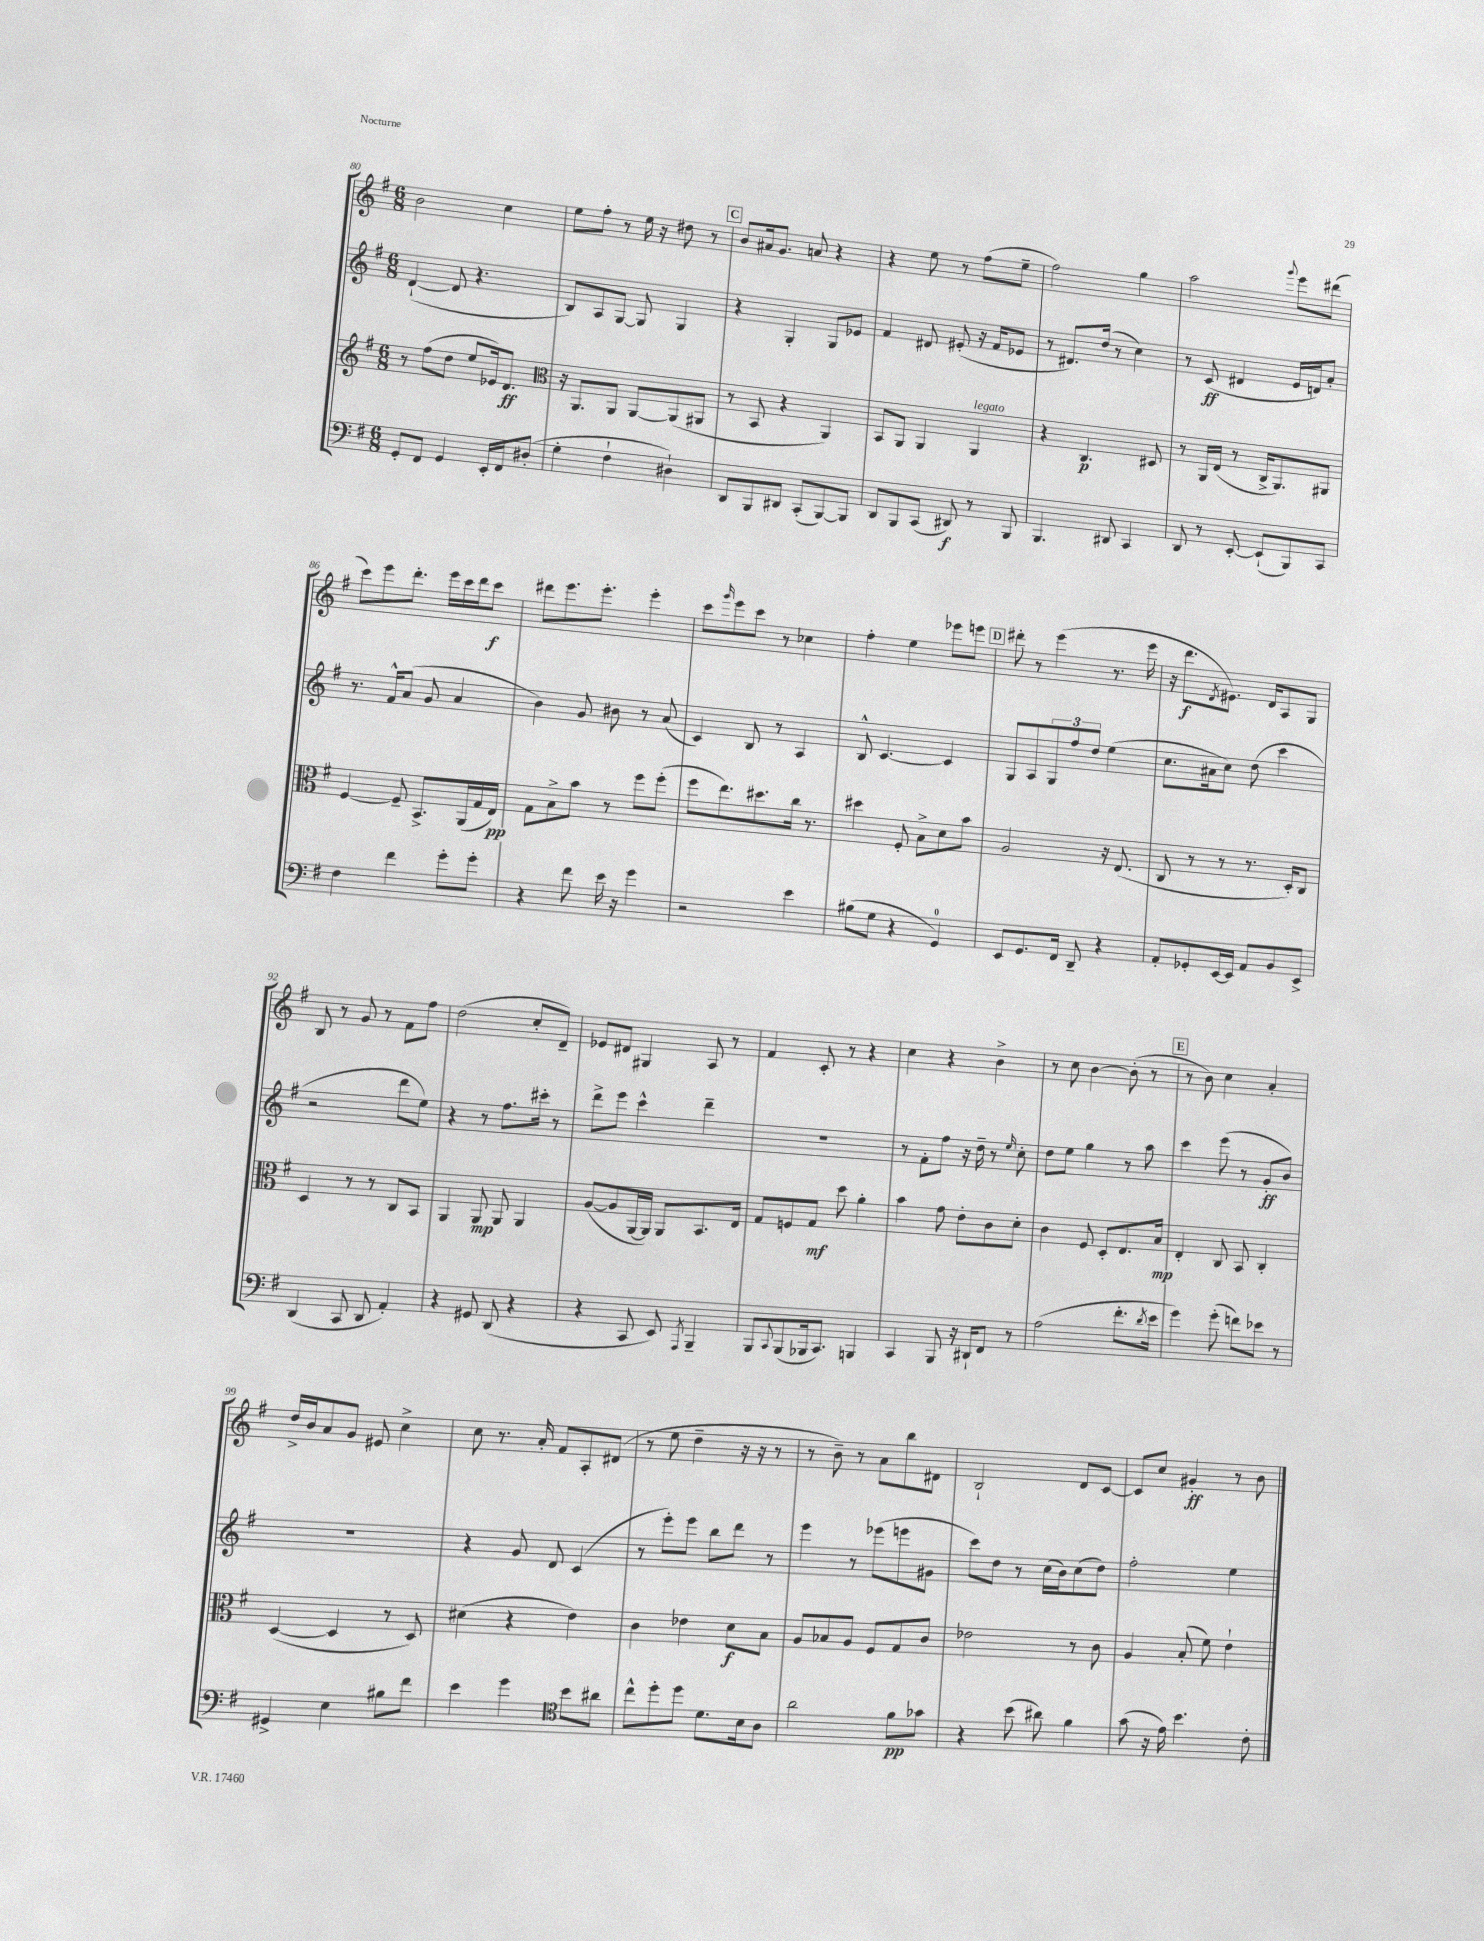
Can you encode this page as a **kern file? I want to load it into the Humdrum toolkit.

**kern	**dynam	**kern	**dynam	**kern	**dynam	**kern	**dynam
*part4	*part4	*part3	*part3	*part2	*part2	*part1	*part1
*staff4	*staff4	*staff3	*staff3	*staff2	*staff2	*staff1	*staff1
*clefF4	*	*clefG2	*	*clefG2	*	*clefG2	*
*k[f#]	*	*k[f#]	*	*k[f#]	*	*k[f#]	*
*M6/8	*	*M6/8	*	*M6/8	*	*M6/8	*
=80	=80	=80	=80	=80	=80	=80	=80
8GG'/L	.	8r	.	([4d`/	.	2b\	.
8FF#/J	.	(8ff#\L	.	.	.	.	.
4GG/	.	8dd\J	.	8d/]	.	.	.
.	.	8ee/L	.	4.r	.	.	.
16EE'/LL	.	16e-X/k)	.	.	.	4cc\	.
16FF#/J	.	8.d/J	ff	.	.	.	.
(8D#X'/J	.	.	.	.	.	.	.
=81	=81	=81	=81	=81	=81	=81	=81
*	*	*clefC3	*	*	*	*	*
4G'\	.	16r	.	8B/L)	.	8ee\L	.
.	.	8.AA/L	.	.	.	.	.
.	.	.	.	8A/	.	8ff#'\J	.
4F#`\	.	8AA/J	.	[8G/J	.	8r	.
.	.	[8AA/L	.	8G/]	.	16ee\	.
.	.	.	.	.	.	16r	.
4D#X`\)	.	(8AA/]	.	4G/	.	8dd#X\	.
.	.	8AA#X/J	.	.	.	8r	.
!!LO:REH:place=s1:t=C
=82	=82	=82	=82	=82	=82	=82	=82
8DD/L	.	8r	.	4r	.	8b/L	.
8BBB/	.	8BB/	.	.	.	16a#X/k	.
.	.	.	.	.	.	8.g/J	.
8DD#X/J	.	4r	.	4G'/	.	.	.
(8CC'/L	.	.	.	.	.	8an/	.
[8BBB/)	.	4AA/)	.	8G/L	.	4r	.
8BBB/J]	.	.	.	8e-X/J	.	.	.
=83	=83	=83	=83	=83	=83	=83	=83
8DD/L	.	8BB/L	.	4f#/	.	4r	.
8BBB/	.	8AA/J	.	.	.	.	.
(8CC/J	.	4AA/	.	8d#X/	.	8ee\	.
8DD#X/)	f	.	.	(8e#X'/	.	8r	.
!	!	!LO:TX:a:i:t=legato	!	!	!	!	!
8r	.	4AA/	.	16r	.	(8ff#\L	.
.	.	.	.	16f#/KL	.	.	.
8BBB/	.	.	.	8e-X/J	.	8ee~\J	.
=84	=84	=84	=84	=84	=84	=84	=84
4.BBB/	.	4r	.	8r	.	2ff#\)	.
.	.	.	.	8.d#X/L)	.	.	.
.	.	4.C/	p	.	.	.	.
.	.	.	.	(16dd/Jk	.	.	.
8DD#X/	.	.	.	8r	.	.	.
4CC/	.	.	.	4cc\)	.	4gg\	.
.	.	8D#X/	.	.	.	.	.
=85	=85	=85	=85	=85	=85	=85	=85
8DD/	.	8r	.	8r	.	2aa\	.
8r	.	16AA/LL	.	(8c/	ff	.	.
.	.	(16E/JJ	.	.	.	.	.
[8EE'/	.	8r	.	4d#X/	.	.	.
(8EE`/L]	.	16C^/KL	.	.	.	.	.
.	.	8.AA/)	.	.	.	.	.
.	.	.	.	.	.	8qqggg/	.
8BBB/)	.	.	.	16e/LL	.	8eee\L	.
.	.	.	.	16dn/J)	.	.	.
8CC/J	.	8AA#X/J	.	8a'/J	.	(8ddd#X\J	.
!!LO:LB:g=z
=86	=86	=86	=86	=86	=86	=86	=86
4F#\	.	[4F#/	.	8.r	.	8ccc\L)	.
.	.	.	.	.	.	8eee\	.
.	.	.	.	16f#^^/KL	.	.	.
4f#\	.	8F#~/]	.	(8a/J	.	8.ddd'\J	.
.	.	8.BB^/L	.	8g/	.	.	.
.	.	.	.	.	.	16eee\LL	.
8g'\L	.	.	.	4a/	.	16ccc\	.
.	.	(16AA/L	.	.	.	16ddd\J	.
8g'\J	.	16G/	.	.	.	8ccc\J	f
.	.	16E/JJ)	pp	.	.	.	.
=87	=87	=87	=87	=87	=87	=87	=87
4r	.	8G\L	.	4b\)	.	8ddd#X\L	.
.	.	8B^\	.	.	.	8.eee\	.
8f#\	.	8b\J	.	8g/	.	.	.
.	.	.	.	.	.	8.eee'\J	.
16e\	.	8r	.	8b#X\	.	.	.
16r	.	.	.	.	.	.	.
4g\	.	8ff#\L	.	8r	.	4eee'\	.
.	.	(8ff#'\J	.	(8a/	.	.	.
=88	=88	=88	=88	=88	=88	=88	=88
2r	.	8ff#\L	.	4c/)	.	8ccc\L	.
.	.	.	.	.	.	16qqggg/	.
.	.	8.ee\)	.	.	.	8eee\	.
.	.	.	.	8B/	.	8ccc\J	.
.	.	8.dd#X\	.	.	.	.	.
.	.	.	.	8r	.	8r	.
4e\	.	16cc\Jk	.	4A/	.	4cc-X\	.
.	.	8.r	.	.	.	.	.
=89	=89	=89	=89	=89	=89	=89	=89
(8B#X\L	.	4dd#X\	.	8B^^/	.	4ff#'\	.
8G\J	.	.	.	[4.c/	.	.	.
4r	.	8F#'/	.	.	.	4ee\	.
.	.	8B^\L	.	.	.	.	.
4GG/)	.	8d\	.	4c/]	.	8eee-X\L	.
.	.	8b\J	.	.	.	8eeen\J	.
!!LO:REH:place=s1:t=D
=90	=90	=90	=90	=90	=90	=90	=90
8EE/L	.	2A/	.	8G/L	.	8ddd#X'\	.
8.GG/	.	.	.	8A/	.	8r	.
.	.	.	.	12G/	.	(4eee\	.
16FF#/Jk	.	.	.	.	.	.	.
.	.	.	.	12ff#/	.	.	.
8DD~/	.	.	.	.	.	.	.
.	.	.	.	12dd/J	.	.	.
4r	.	16r	.	(4ee\	.	8.r	.
.	.	(8.E/	.	.	.	.	.
.	.	.	.	.	.	16eee\	.
=91	=91	=91	=91	=91	=91	=91	=91
8AA'/L	.	8C/	.	8.cc\L	.	16r	.
.	.	.	.	.	.	8.ddd\L	f
8GG-X'/	.	8r	.	.	.	.	.
.	.	.	.	16a#X\k	.	.	.
.	.	.	.	.	.	8qd/	.
[16EE/L	.	8r	.	8cc\J)	.	8.e#X\J)	.
16EE/JJ]	.	.	.	.	.	.	.
8AA/L	.	8.r	.	(8dd\	.	.	.
.	.	.	.	.	.	16d/KL	.
8BB/	.	.	.	4ccc\	.	8A/	.
.	.	16D'/KL)	.	.	.	.	.
8EE^/J	.	8C/J	.	.	.	8G/J	.
!!LO:LB:g=z
=92	=92	=92	=92	=92	=92	=92	=92
(4DD/	.	4D/	.	2r	.	8B/	.
.	.	.	.	.	.	8r	.
8CC/	.	8r	.	.	.	8g/	.
8DD/	.	8r	.	.	.	8r	.
4AA'/)	.	8C/L	.	8ddd\L	.	8f#\L	.
.	.	8BB/J	.	8ee\J)	.	8ff#\J	.
=93	=93	=93	=93	=93	=93	=93	=93
4r	.	4AA/	.	4r	.	(2dd\	.
8GG#X/	.	8AA/	mp	8r	.	.	.
(8DD/	.	8AA/	.	8.ff#\L	.	.	.
4r	.	4AA/	.	.	.	8cc'/L	.
.	.	.	.	16ccc#X'\Jk	.	.	.
.	.	.	.	8r	.	8d~/J)	.
=94	=94	=94	=94	=94	=94	=94	=94
4r	.	([8A/L	.	8ddd^\L	.	8e-X/L	.
.	.	8A/]	.	8eee\J	.	8d#X/J	.
8CC/	.	[16AA/L	.	4ccc^^\	.	4G#X/	.
.	.	16AA/JJ])	.	.	.	.	.
8EE/)	.	8AA/L	.	.	.	.	.
8qAAA/	.	.	.	.	.	.	.
4BBB~/	.	8.BB/	.	4ddd~\	.	8A/	.
.	.	.	.	.	.	8r	.
.	.	16E/Jk	.	.	.	.	.
=95	=95	=95	=95	=95	=95	=95	=95
8BBB/L	.	8G/L	.	2.r	.	4f#/	.
8qqCC/	.	.	.	.	.	.	.
(8BBB/	.	8Fn/	.	.	.	.	.
16BBB-X/k	.	8G/J	mf	.	.	8c'/	.
8.CC/J)	.	.	.	.	.	.	.
.	.	8dd\	.	.	.	8r	.
4BBBn/	.	4a'\	.	.	.	4r	.
=96	=96	=96	=96	=96	=96	=96	=96
4CC/	.	4b\	.	8r	.	4cc\	.
.	.	.	.	8f#'\L	.	.	.
8BBB/	.	8g\	.	8ff#\J	.	4r	.
16r	.	8e'\L	.	16r	.	.	.
16DD#X`/KL	.	.	.	16dd~\	.	.	.
8FF#/J	.	8c\	.	8r	.	4b^\	.
.	.	.	.	16qqee/	.	.	.
8r	.	8d'\J	.	8cc'\	.	.	.
=97	=97	=97	=97	=97	=97	=97	=97
(2A\	.	4c\	.	8dd\L	.	8r	.
.	.	.	.	8ee\J	.	8cc\	.
.	.	8F#/	.	4gg\	.	[4b\	.
.	.	8D'/L	.	.	.	.	.
8.f#'\L	.	8.E/	.	8r	.	(8b'\]	.
.	.	.	.	8aa\	.	8r	.
8qd/	.	.	.	.	.	.	.
16e\Jk	.	16B/Jk	mp	.	.	.	.
!!LO:REH:place=s1:t=E
=98	=98	=98	=98	=98	=98	=98	=98
4g\)	.	4E'/	.	4ccc\	.	8r	.
.	.	.	.	.	.	8b\)	.
(8g'\	.	8C/	.	(8eee\	.	4cc\	.
8fn\L)	.	8BB/	.	8r	.	.	.
8e-X\J	.	4C'/	.	8g'/L	ff	4a'/	.
8r	.	.	.	8b/J)	.	.	.
!!LO:LB:g=z
=99	=99	=99	=99	=99	=99	=99	=99
4GG#X^/	.	([4D/	.	2.r	.	16dd^/LL	.
.	.	.	.	.	.	16b/J	.
.	.	.	.	.	.	8a/	.
4E\	.	4D/]	.	.	.	8g/J	.
.	.	.	.	.	.	8e#X/	.
8B#X\L	.	8r	.	.	.	4cc^\	.
8f#\J	.	8D/)	.	.	.	.	.
=100	=100	=100	=100	=100	=100	=100	=100
4e\	.	(4d#X\	.	4r	.	8cc\	.
.	.	.	.	.	.	8.r	.
4g\	.	4r	.	8g/	.	.	.
.	.	.	.	.	.	16a'/	.
.	.	.	.	8d/	.	8f#/L	.
*clefC4	*	*	*	*	*	*	*
8b\L	.	4e\)	.	(4c/	.	8A'/	.
8a#X\J	.	.	.	.	.	(8d#X/J	.
=101	=101	=101	=101	=101	=101	=101	=101
8cc^^\L	.	4c\	.	8r	.	8r	.
8dd'\	.	.	.	8eee'\L)	.	8ee\	.
8dd\J	.	4e-X\	.	8eee\J	.	4dd~\	.
8.d\L	.	.	.	8bb\L	.	.	.
.	.	8d\L	f	8ddd\J	.	16r	.
16B\k	.	.	.	.	.	16r	.
8A\J	.	8B\J	.	8r	.	8r	.
=102	=102	=102	=102	=102	=102	=102	=102
2a\	.	8A/L	.	4eee\	.	8r	.
.	.	8B-X/	.	.	.	8b~\)	.
.	.	8A/J	.	8r	.	8r	.
.	.	8F#/L	.	(8eee-X\L	.	8a\L	.
8f#\L	pp	8G/	.	8eeen\	.	8bb\	.
8g-X\J	.	8c/J	.	8g#X\J	.	8d#X\J	.
=103	=103	=103	=103	=103	=103	=103	=103
4r	.	2e-X\	.	8ccc\L)	.	2B`/	.
.	.	.	.	8dd\J	.	.	.
(8b\	.	.	.	8r	.	.	.
8a#X\)	.	.	.	(16cc\LL	.	.	.
.	.	.	.	16b\J)	.	.	.
4f#\	.	8r	.	(8cc\	.	8d/L	.
.	.	8c\	.	8dd\J)	.	[8c/J	.
=104	=104	=104	=104	=104	=104	=104	=104
(8g\	.	4A/	.	2ff#'\	.	8c/L]	.
16r	.	.	.	.	.	8cc/J	.
16e\)	.	.	.	.	.	.	.
4.b\	.	(8B'/	.	.	.	4g#X'/	ff
.	.	8f#\)	.	.	.	.	.
.	.	4e`\	.	4ee\	.	8r	.
8c'\	.	.	.	.	.	8b\	.
==	==	==	==	==	==	==	==
*-	*-	*-	*-	*-	*-	*-	*-
